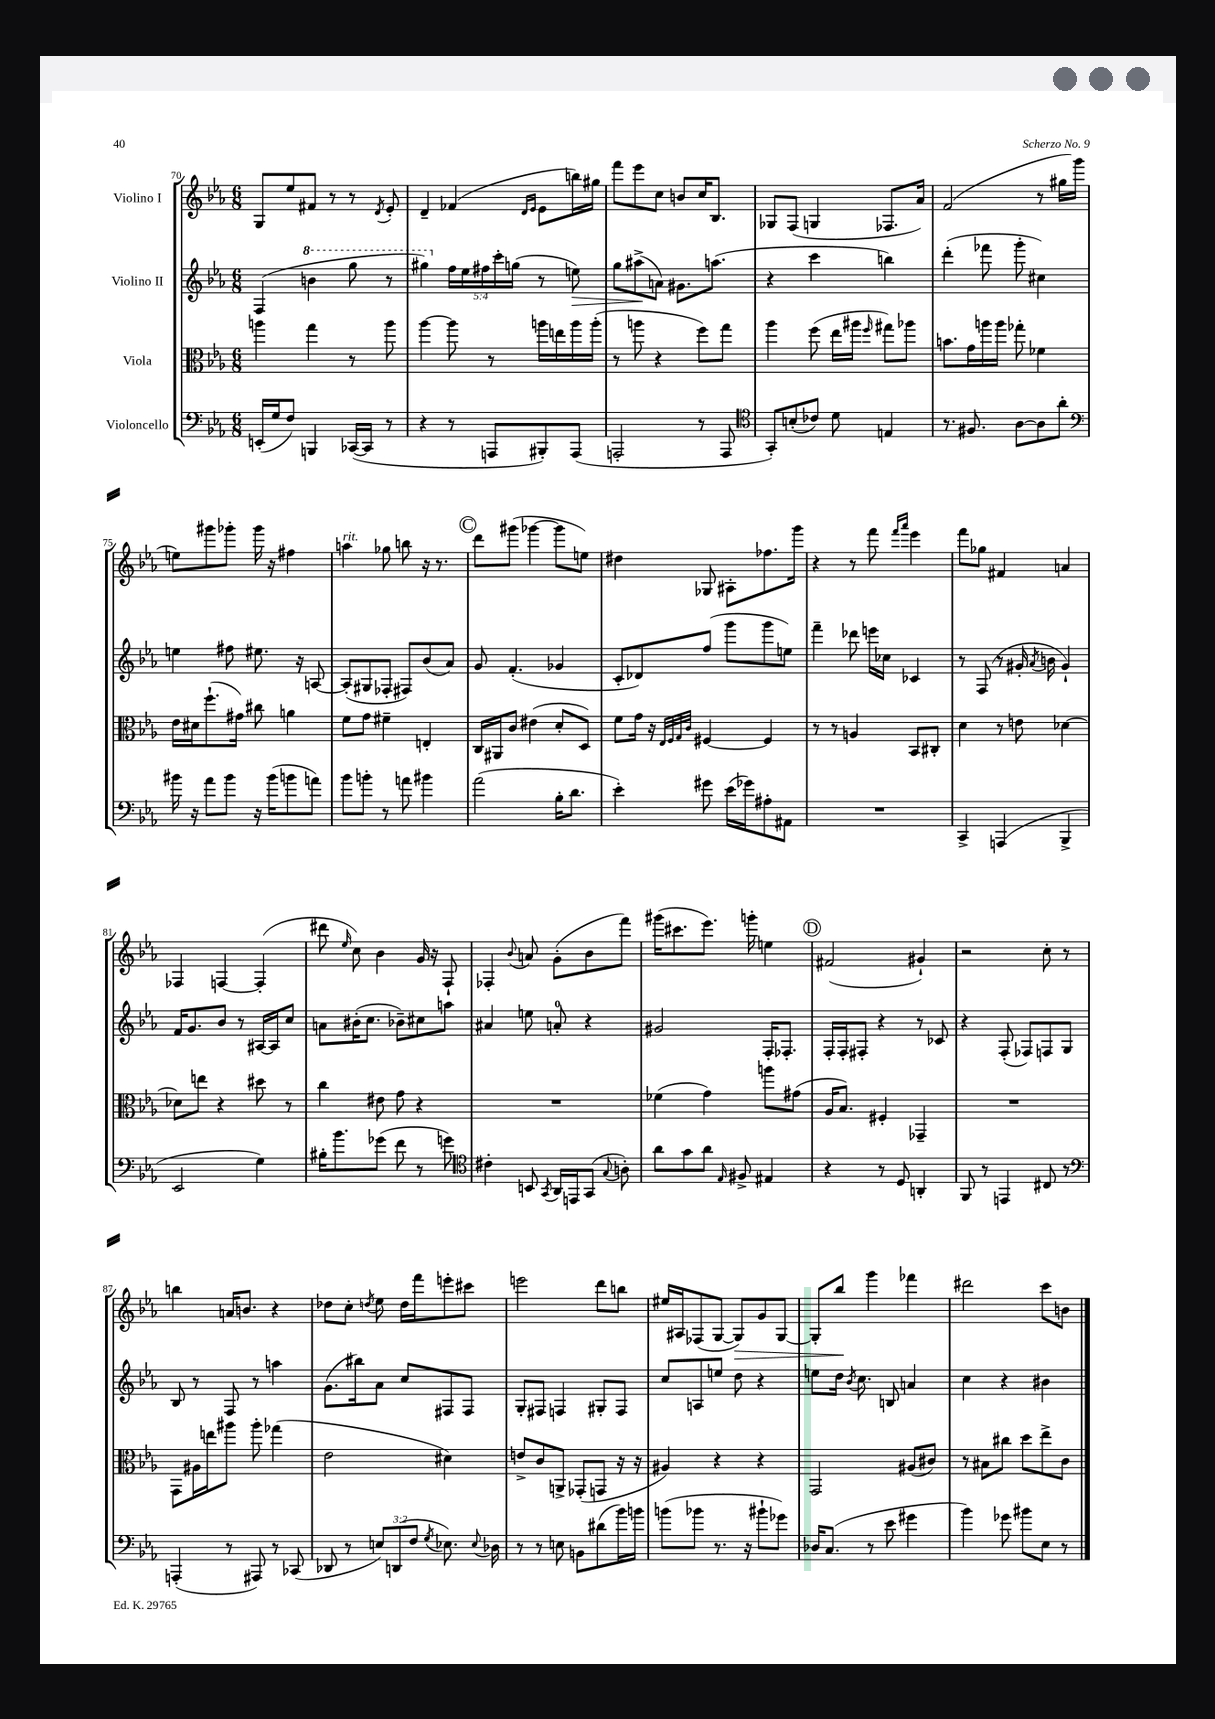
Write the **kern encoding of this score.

**kern	**kern	**kern	**kern
*staff4	*staff3	*staff2	*staff1
*clefF4	*clefC3	*clefG2	*clefG2
*k[b-e-a-]	*k[b-e-a-]	*k[b-e-a-]	*k[b-e-a-]
*M6/8	*M6/8	*M6/8	*M6/8
(16EE'	4aa	(4F	8G
16G	.	.	.
8F)	.	.	8ee-
4BBB	4gg	4bb	8f#
.	.	.	8r
([16CC-	8r	8ggg	8r
16CC-]	.	.	.
.	.	.	8qd
8r	8aa	8r	8e-'
=	=	=	=
4r	[4aa-	4ggg#)	4d~
8r	8aa-]	20ff	(4f-
.	.	20ee-	.
.	.	20ff#	.
8AAA	8r	.	.
.	.	20ccc'	.
.	.	(20gg	.
.	.	.	16qqd
.	.	.	16qqe-
8BBB#')	16aa	8r	8e-
.	16ee	.	.
(8AAA	16aa	8ee)	16bb)
.	(16aa'	.	16gg#
=	=	=	=
2AAA'	8r	8gg	8fff
.	8aa	(8aa#^	8eee-
.	4r	8a)	8cc
.	.	8.g#	8b
8r	8ff)	.	16cc
.	.	(8.aa	8.B-
8AAA	8gg	.	.
=	=	=	=
*clefC4	*	*	*
8GG')	4aa-	4r	8G-
(8B'	.	.	(8F
8c-)	(8ff	4ccc	4G
8d	16ee-	.	.
.	16aa#	.	.
.	16qqff	.	.
4E	8gg#)	4bb)	8.F-
.	8aa-	.	.
.	.	.	16a-)
=	=	=	=
8.r	8.b	(4ddd'	(2f
8.F#	16g	.	.
.	16aa	8fff-	.
.	16aa	.	.
[8A-	8gg-'	8ggg'	.
8A-]	4f-	4cc#)	8r
8a-'	.	.	16gg#
.	.	.	16ggg
=	=	=	=
*clefF4	*	*	*
16b#	16e-	4ee	8ee)
16r	16d#	.	.
8a-	(8.ff`	.	8ggg#
8b#	.	8ff#	8ggg-'
.	16g#)	.	.
16r	8cc#	8.ee#	16ggg-
(16b#	.	.	16r
8b	4a	.	4ff#
.	.	16r	.
8a)	.	[8A	.
=	=	=	=
8b-	8f	(8A']	4aa
8b'	8g	8G#	.
8r	4f#~	8F-'	8gg-
8a	.	8F#)	8bb
4b#	4E'	(8b-	16r
.	.	.	8.r
.	.	8a-)	.
=	=	=	=
(2a-	16C	8g	8ddd
.	16AA#	.	.
.	8c	(4.f'	(8ggg#
.	(4e#	.	[4ggg-
16B-'	8d'	4g-	8ggg-]
8.d	.	.	.
.	8D)	.	8ee)
=	=	=	=
4e-')	8f	8c'	4dd#
.	16g	8d-)	.
.	16r	.	.
.	32qqE-	.	.
.	32qqF	.	.
.	32qqG	.	.
.	32qqc	.	.
8g#	[4F#	(8ff	8G-
(16e-	.	8ggg	8A#'
16g-)	.	.	.
8A#'	4F#]	8ggg	8.ff-
8AA#	.	8ee)	.
.	.	.	16ggg
=	=	=	=
2.r	8r	4fff~	4r
.	8r	.	.
.	4A	8ddd-	8r
.	.	16eee	8fff
.	.	16cc-	.
.	.	.	16qqfff
.	.	.	16qqaaa-
.	8BB-	4c-	4eee-
.	8C#'	.	.
=	=	=	=
4CC^	4d	8r	8fff
.	.	(8F	8gg-
(4AAA	8r	8r	4f#
.	8e	16g#'	.
.	.	8qa-	.
.	.	16b	.
4BBB-^	[4d-	4g#`)	4a
=	=	=	=
2EE-	8d-]	16f	4F-
.	.	8.g	.
.	8ee	.	.
.	4r	8b-	[4F
.	.	8r	.
4G)	8dd#	[16A#	(4F']
.	.	16A#]	.
.	8r	8cc	.
=	=	=	=
16B#'	4cc	8a	8ddd#
8.b-	.	.	.
.	.	.	16qqee-
.	.	(16b#'	8cc)
.	.	8.cc	.
(8g-	8e#	.	4b-
8f	8g	8b-~)	.
8r	4r	8cc#	16g
.	.	.	16r
8g)	.	8aa	8F`
=	=	=	=
*clefC4	*	*	*
4c#'	2.r	4a#	4F-'
.	.	.	8qqb-
8BB	.	8ee	8a
8qGG	.	.	.
16AA-	.	8a'	(8g'
16EE	.	.	.
(8GG	.	4r	8b-
8qqG	.	.	.
8A')	.	.	8fff)
=	=	=	=
8a-	(4f-	2g#	(16ggg#
.	.	.	8.ccc#
8g	.	.	.
8a-	4g)	.	8.eee-)
16qqE-	.	.	.
8F#^	.	.	.
.	.	.	16ggg'
4E#	8aa	16F'	4ee
.	.	8.F-'	.
.	(8g#	.	.
=	=	=	=
4r	16A-	16F'	(2f#
.	8.B-)	16F'	.
.	.	8F#'	.
8r	4F#'	4r	.
8D	.	.	.
4AA'	4GG-~	8r	4g#`)
.	.	8c-	.
=	=	=	=
8FF	2.r	4r	2r
8r	.	.	.
4EE	.	(8F'	.
.	.	8F-)	.
8C#	.	8F	8cc'
8r	.	8G	8r
=	=	=	=
*clefF4	*	*	*
(4AAA'	8GG	8B-	4bb
.	16A#	8r	.
.	16ee	.	.
8r	8aa#	8F	16a
.	.	.	8.b
8AAA#)	8aa#'	8r	.
8r	(4gg-	4aa	4r
(8CC-	.	.	.
=	=	=	=
8DD-	2e-	(8.g	8dd-
8r	.	.	8cc'
.	.	16bb#)	.
.	.	.	8qdd
12E)	.	8a-	8ee-
(12DD	.	.	.
.	.	8cc	16dd
12F	.	.	.
.	.	.	16fff
8qG	.	.	.
8.E-)	4d#)	8F#	8eee'
.	.	8F#	8ccc#
8qqE-	.	.	.
16D-	.	.	.
=	=	=	=
8r	8e^	8G'	2eee
8r	8c	8F#	.
8E	8AA^	4F	.
8BB	(8GG-'	.	.
(8d#	8GG	8G#'	8ddd
16b-)	16r	8F	8bb
16b	16r	.	.
=	=	=	=
(8b	4A#)	8cc	16ee#
.	.	.	16A#
8b-	.	8A	(8F-
8.r	4r	8ee	[8G
.	.	8dd	8G])
16r	.	.	.
8b#`	4r	4r	8g
8g-)	.	.	[8G
=	=	=	=
16D-	2GG	8ee	8G']
(8.C	.	.	.
.	.	16dd	8bb-
.	.	8qb-	.
.	.	8.cc	.
8r	.	.	4ggg
8e-	.	8B	.
4g#	(8A#	4a	4fff-
.	8c#)	.	.
=	=	=	=
4b-)	8r	4cc	2ddd#
.	8B#	.	.
8g-	8cc#	4r	.
8b#	8dd	.	.
8E-	8ee-^	4b#	8ccc
8r	8c	.	8b
==	==	==	==
*-	*-	*-	*-
